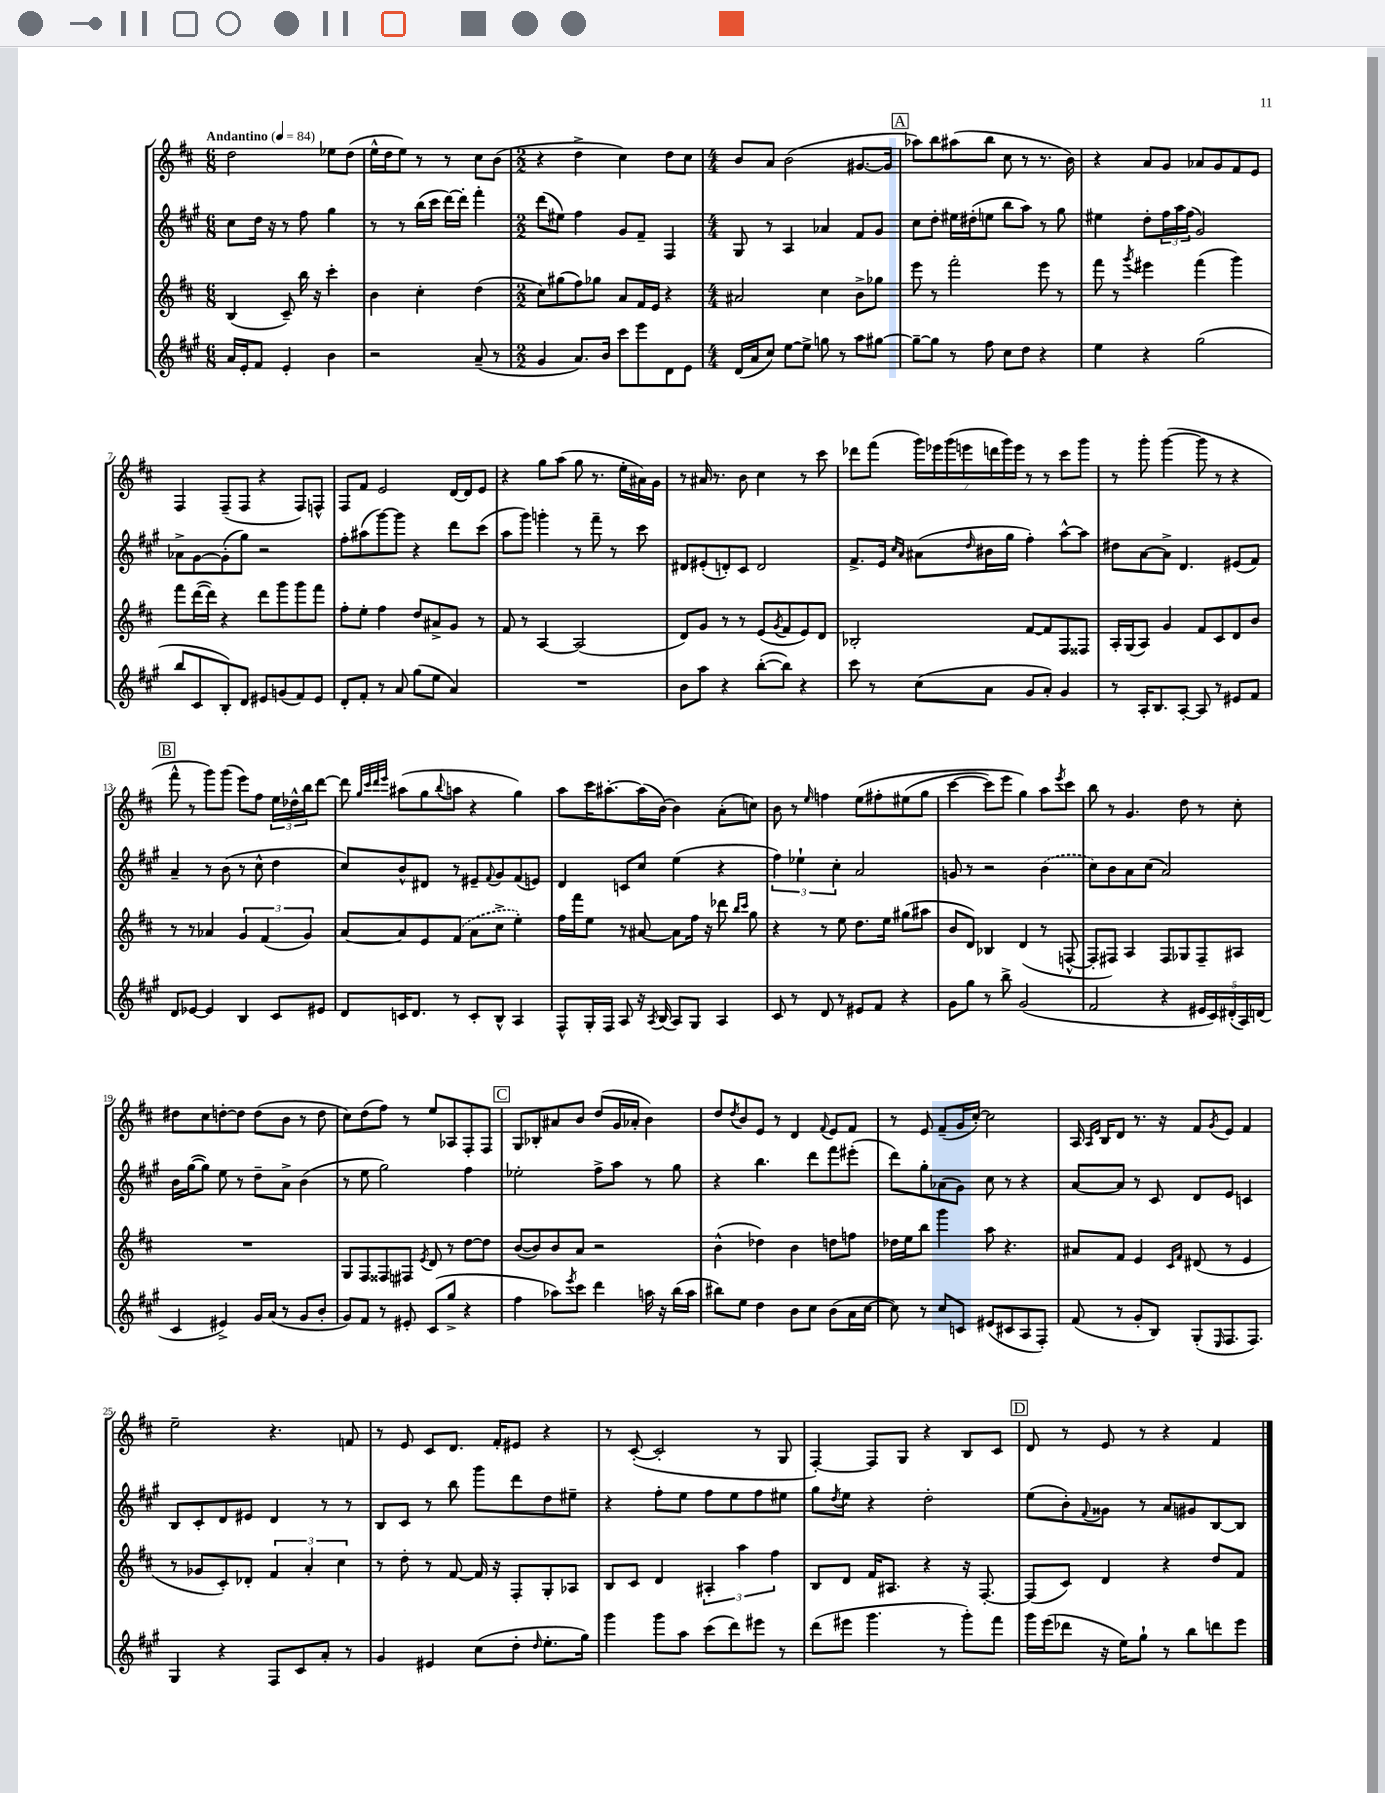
<<
\new StaffGroup <<
\new Staff = "s0" {
    \clef treble \key d \major \numericTimeSignature \time 6/8 \tempo "Andantino" 4 = 84
    d''2 ees''8 d''8( |
    e''16-^ d''16 e''8) r8 r8 cis''8 b'8( |
    \numericTimeSignature \time 2/2 r4 d''4-> cis''4) d''8 cis''8 |
    \numericTimeSignature \time 4/4 b'8 a'8 b'2( gis'8.~ gis'16 |
    \mark \markup { \box "A" } aes''8) b''8 ais''8( b''8 cis''8 r8 r8. b'16) |
    r4 a'8 g'8 aes'8 g'8 fis'8 e'8 |
    fis4 fis8--( fis8 r4 fis8) f8-^ |
    fis8 fis'8 e'2 d'16~ d'16 e'8 |
    r4 g''8 a''8( g''8 r8. e''16-. ais'16) g'16 |
    r8 ais'16 r8. b'8 cis''4 r8 cis'''8 |
    des'''8 fis'''8( \tuplet 7/4 { g'''16) ees'''16 g'''16( e'''16 d'''16 g'''16) e'''16 } r8 r8 cis'''8 g'''8 |
    r8 g'''8-. g'''4~( g'''8 r8 r4 |
    \mark \markup { \box "B" } fis'''8-^ r8 g'''8) g'''8( e'''8) fis''8 \tuplet 3/2 { e''16 des''16-^ b''16 } d'''8~ |
    d'''8 \grace { g''32 cis'''32 d'''32 e'''32 } ais''8( g''8 \appoggiatura { b''8 } a''8 r4 g''4) |
    a''8 cis'''16 ais''8.~-. ais''16( b'16~) b'4 a'8-.( c''8) |
    b'8 r8 \grace { e''16 } f''4 e''8\( fis''8-. eis''8( g''8 |
    cis'''4~ cis'''8) e'''8 g''4\) a''8 \acciaccatura { e'''8 } cis'''8 |
    b''8 r8 g'4. d''8 r8 cis''8-. |
    dis''8 cis''8 d''8~-. d''8 d''8( b'8 r8 d''8 |
    cis''8) d''8( fis''8) r8 e''8 aes8 fis8-. fis8 |
    \mark \markup { \box "C" } g8 bes8-. ais'8 b'8 d''8( g'16 aes'16-. b'4) |
    d''8 \acciaccatura { d''8 } b'8 e'8 r8 d'4 \appoggiatura { fis'8 } e'8 fis'8 |
    r8 e'8 fis'8--( g'16 cis''16~-.) cis''2 |
    a16 \grace { a16 e'16 } b16 d'8 r8. r16 fis'8 \acciaccatura { g'8 } e'8 fis'4 |
    e''2-- r4. f'8 |
    r8 e'8 cis'8 d'8. fis'16-. eis'8 r4 |
    r8 cis'8~-.( cis'2-. r8 g8 |
    fis4~-.) fis8 g8 r4 b8 cis'8 |
    \mark \markup { \box "D" } d'8 r8 e'8 r8 r4 fis'4 \bar "|." |
}
\new Staff = "s1" {
    \clef treble \key a \major \numericTimeSignature \time 6/8
    cis''8 d''16 r16 r8 fis''8 gis''4 |
    r8 r8 b''16( cis'''16 d'''16~) d'''16-. fis'''4-. |
    \numericTimeSignature \time 2/2 d'''8( eis''8) fis''4 gis'8 fis'8-- fis4 |
    \numericTimeSignature \time 4/4 gis8 r8 a4 aes'4 fis'8 gis'8 |
    \mark \markup { \box "A" } cis''8 d''8-. eis''16 dis''16-.( e''8 b''8 a''8) r8 gis''8 |
    eis''4 d''8-. \tuplet 3/2 { fis''16 a''16 fis''16( } gis'2) |
    aes'8-> gis'8~ gis'8-.( gis''8) r2 |
    fis''8-. ais''8( gis'''8~) gis'''8 r4 d'''8 cis'''8( |
    a''8 gis'''8) g'''4-. r8 fis'''8-- r8 cis'''8 |
    dis'8 eis'8-.( d'8-.) cis'8 d'2 |
    fis'8.-> e'16 \grace { cis''16 a'16 } ais'8( \grace { d''16 } bis'16 gis''16 fis''4-.) a''8~-^ a''8 |
    dis''8 a'8~ a'8-> d'4. eis'8( fis'8) |
    \mark \markup { \box "B" } a'4-- r8 b'8( r8 cis''8-^ d''4 |
    cis''8) b'8-^ dis'8 r8 eis'8-- \appoggiatura { fis'8 } gis'8 fis'8( e'8) |
    d'4 c'8 cis''8 e''4( r4 |
    \tuplet 3/2 { fis''4) ees''4-! cis''4-. } a'2 |
    g'8 r8 r2 \once \slurDashed b'4( |
    cis''8) b'8 a'8 cis''8( a'2) |
    b'16 gis''16~( gis''8) e''8 r8 d''8-- a'8-> b'4( |
    r8 e''8 gis''2) fis''4 |
    \mark \markup { \box "C" } ees''2-. fis''8-> a''8 r8 gis''8 |
    r4 b''4. d'''8 fis'''8 eis'''8-.( |
    d'''8) gis''8-. aes'8( gis'8) cis''8 r8 r4 |
    a'8~ a'8 r8 cis'8 d'8 e'8 c'4 |
    b8 cis'8-. d'8 eis'8 d'4 r8 r8 |
    b8 cis'8 r8 b''8 gis'''8 d'''8 d''8 eis''8-- |
    r4 fis''8-. e''8 fis''8 e''8 fis''8 eis''8 |
    gis''8 \acciaccatura { d''8 } e''8 r4 d''2-. |
    \mark \markup { \box "D" } e''8( b'8-.) \appoggiatura { fis'8 } gisis'8 r8 a'8 gis'8 b8~ b8 \bar "|." |
}
\new Staff = "s2" {
    \clef treble \key d \major \numericTimeSignature \time 6/8
    b4( cis'8--) b''16 r16 cis'''4-. |
    b'4 cis''4-. d''4( |
    \numericTimeSignature \time 2/2 cis''8) gis''8( fis''8) ges''8 a'8 fis'16 e'16 r4 |
    \numericTimeSignature \time 4/4 ais'2 cis''4 b'8-> ges''8 |
    \mark \markup { \box "A" } e'''8 r8 fis'''2-. e'''8 r8 |
    fis'''8 r8 \acciaccatura { g'''8 } eis'''4 fis'''4( g'''4) |
    fis'''8 d'''16~( d'''16) r4 d'''8 g'''8 g'''8 fis'''8 |
    fis''8-. e''8-. fis''4 d''8 ais'8-> g'8 r8 |
    fis'8 r8 a4~ a2( |
    d'8) g'8 r8 r8 e'8( \acciaccatura { g'8 } fis'8 e'8) d'8 |
    bes2-. fis'8~ fis'8 fis8 fisis8 |
    a16-. g16( a8) g'4 fis'8 cis'8 d'8 b'8 |
    \mark \markup { \box "B" } r8 r8 aes'4 \tuplet 3/2 { g'4 fis'4( g'4) } |
    a'8~ a'8 e'8 \once \slurDashed fis'8( a'8 cis''8-> e''4-.) |
    fis''16 fis'''16 e''8 r8 ais'8~ ais'8 fis''16 r16 des'''8 \grace { b''16 cis'''16 } g''8 |
    r4 r8 e''8 d''8. e''16 gis''8( ais''8 |
    b'8 d'8) bes4 d'4( r8 f8~-^ |
    f8-. fis8) a4 fis8 ges8 fis8-- ais8 |
    R1 |
    g8 fis8 fisis8 fis8 \acciaccatura { e'8 } d'8 r8 d''8~ d''8 |
    \mark \markup { \box "C" } b'8~( b'8) b'8 a'8 r2 |
    b'4-^( des''4) b'4 d''8 f''8 |
    des''16 e''16 b''8 g'''4 a''8 r4. |
    ais'8 fis'8 e'4 \grace { cis'16 fis'16 } dis'8( r8 e'4 |
    r8 ges'8 cis'8-.) des'8-. \tuplet 3/2 { fis'4 a'4-. cis''4 } |
    r8 d''8-. r8 fis'8~ fis'16 r16 fis8-. g8-. aes8 |
    b8 cis'8 d'4 \tuplet 3/2 { ais4-. a''4 fis''4 } |
    b8 d'8 fis'16 ais8. r4 r16 fis8.~-. |
    \mark \markup { \box "D" } fis8( cis'8) d'4 r4 d''8 fis'8 \bar "|." |
}
\new Staff = "s3" {
    \clef treble \key a \major \numericTimeSignature \time 6/8
    a'16 e'16-. fis'8 e'4-. b'4 |
    r2 a'8--( r8 |
    \numericTimeSignature \time 2/2 gis'4 a'8.) b'16 cis'''8 e'''8 d'8 e'8 |
    \numericTimeSignature \time 4/4 d'16( a'16 cis''8) e''8~ e''8-> g''8 r8 a''8 gis''8~ |
    \mark \markup { \box "A" } gis''8~-- gis''8 r8 fis''8 cis''8 d''8 r4 |
    e''4 r4 gis''2( |
    b''8 cis'8 b8-.) d'8 eis'8 g'8( fis'8) eis'8 |
    d'8-. fis'8-. r8 a'8 gis''8( e''8 a'4) |
    R1 |
    b'8 a''8 r4 b''8~-.( b''8) r4 |
    cis'''8 r8 cis''8( a'8 gis'8 a'8-.) gis'4 |
    r8 a16-. b8. a8~-. a8 r8 eis'8 fis'8 |
    \mark \markup { \box "B" } d'8 ees'8~ ees'4 b4 cis'8 eis'8 |
    d'8 c'16 d'8. r8 c'8-. b8-^ a4 |
    fis8-^ gis16-. fis16 a8 r16 \acciaccatura { a8 } b16( a8) gis8 a4 |
    cis'8 r8 d'8 r8 eis'8 fis'8 r4 |
    gis'8 gis''8 r8 b''8-> gis'2( |
    fis'2 r4 \tuplet 5/4 { eis'16 cis'16) dis'16-.( a16) d'16( } |
    cis'4 eis'4->) gis'16 a'16( r8 gis'8 b'8-. |
    gis'8) fis'8 r8 eis'8-. cis'8( gis''8-> r4 |
    \mark \markup { \box "C" } fis''4 aes''8) \acciaccatura { e'''8 } cis'''8 d'''4 a''16 r16 b''16( a''16 |
    bis''8) e''8 d''4 b'8 cis''8 b'8( a'16 cis''16~ |
    cis''8) r8 cis''8 c'8 eis'8( cis'8 a8 fis8-.) |
    fis'8( r8 gis'8-. b8) gis8-.( \grace { e16 } fis8. fis8.) |
    gis4 r4 fis8 cis'8 a'8-. r8 |
    gis'4 eis'4 cis''8( d''8-. \grace { d''16 } e''8.-. gis''16) |
    gis'''4 gis'''8 a''8 cis'''8( d'''8) eis'''8 r8 |
    d'''8( eis'''8 gis'''4. r8 gis'''8-.) fis'''8 |
    \mark \markup { \box "D" } gis'''16 e'''16( des'''8 r16 e''16) gis''8-! r8 b''8 d'''8 e'''8 \bar "|." |
}
>>
>>
